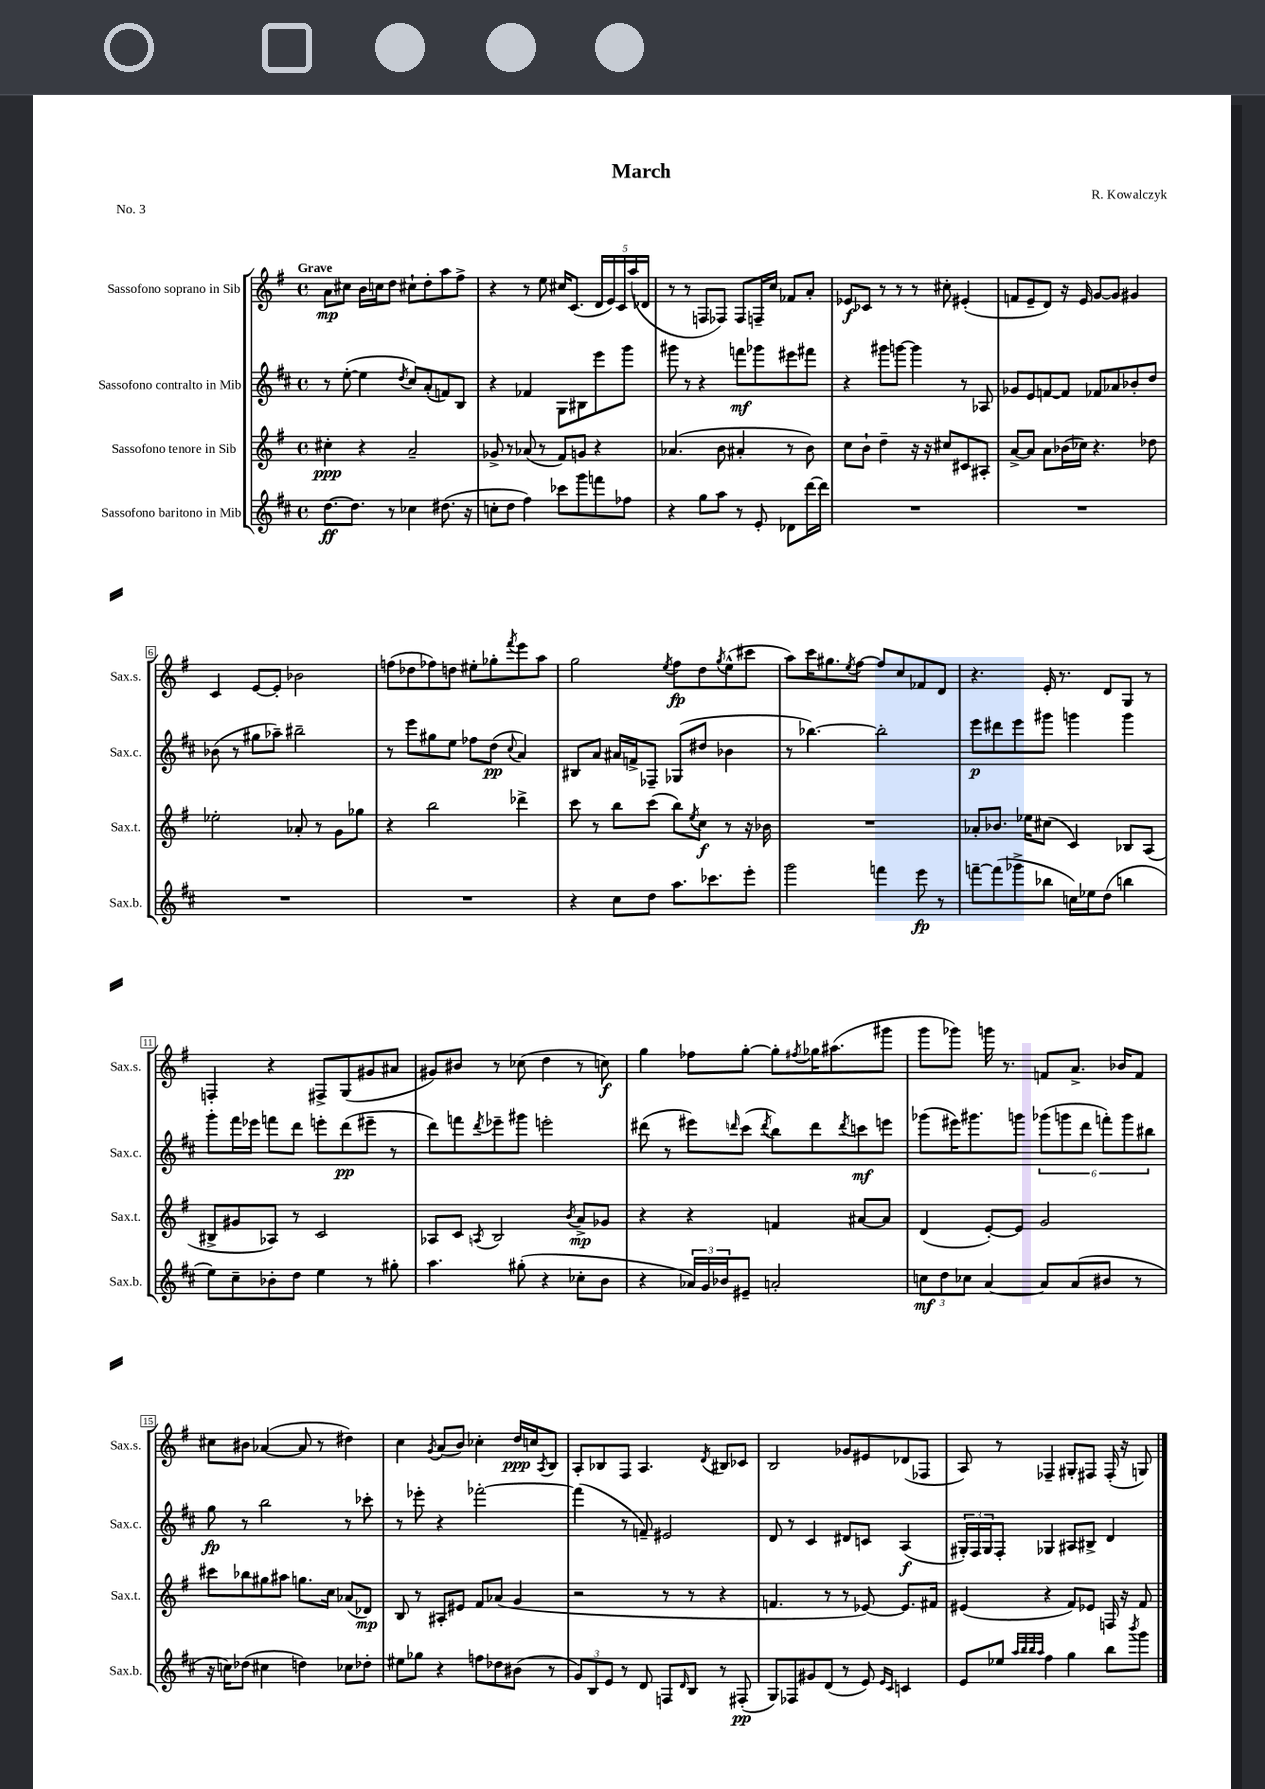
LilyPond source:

\header { title = "March" composer = "R. Kowalczyk" piece = "No. 3" }
<<
\new StaffGroup <<
\new Staff = "s0" \with { instrumentName = "Sassofono soprano in Sib" shortInstrumentName = "Sax.s." } {
    \clef treble \key g \major \defaultTimeSignature \time 4/4 \tempo "Grave"
    a'8\mp cis''8 b'16 c''16 d''8 cis''8-! d''8-. a''8 fis''8-> |
    r4 r8 e''8 cis''16 c'8.( \tuplet 5/4 { d'16 e'16) c'16 a''16( des'16 } |
    r8 r8 f8 fes8) fes8 f16-- c''16 fes'8 a'8-. |
    ees'8\f ces'8 r8 r8 r8 cis''8-. eis'4-.( |
    f'8 e'8-- d'8) r16 e'16 g'8~ g'8 gis'4 |
    c'4 e'8~ e'8-. bes'2 |
    f''8( des''8 fes''8) d''8 eis''8-. ges''8-. \acciaccatura { fis'''8 } e'''8 a''8 |
    g''2 \acciaccatura { e''8 } fis''8\fp d''8 \acciaccatura { g''8 } e''8-^( cis'''8 |
    a''8) c'''16 gis''8. \acciaccatura { e''8 } fis''8~ fis''8 c''8 fes'8 d'8 |
    r4. e'16-. r8. d'8 g8 r8 |
    f4-. r4 fis8-> g8( gis'8 ais'8 |
    gis'8) bis'8 r8 ces''8( d''4 r8 c''8\f) |
    g''4 fes''8 g''8~-. g''8-. \acciaccatura { fis''8 } ges''16 ais''8.( gis'''8 |
    g'''8 ges'''8) g'''16 r8. f'8 a'8.-> bes'16 f'8 |
    cis''8 bis'8 aes'4~( aes'8 r8 dis''4) |
    c''4 \acciaccatura { g'8 } a'8( b'8) ces''4-. d''16\ppp c''16 \acciaccatura { a8 } b8 |
    a8-. bes8 fis8 a4. \acciaccatura { d'8 } bis8 ces'8 |
    b2 ges'8 eis'8 des'8( fes8 |
    a8) r8 fes4-- gis8-. fis8 fis16-.( r16 g8) \bar "|." |
}
\new Staff = "s1" \with { instrumentName = "Sassofono contralto in Mib" shortInstrumentName = "Sax.c." } {
    \clef treble \key d \major \defaultTimeSignature \time 4/4
    r8 e''8~-.( e''4 \acciaccatura { d''8 } cis''8) a'8-.( f'8) b8 |
    r4 fes'4 g8 bis8 e'''8 g'''8 |
    gis'''8 r8 r4 f'''8\mf ges'''8 eis'''8 fis'''8 |
    r4 gis'''8 g'''8~ g'''4 r8 aes8 |
    ges'8 e'8 f'8~ f'8 fes'8 aes'8 bes'8-. d''8 |
    bes'8( r8 gis''8 aes''8--) bis''2-- |
    r8 e'''8 gis''8 e''8 fes''8 d''8\pp( \appoggiatura { cis''8 } a'4) |
    bis8 a'8 ais'16 f'16-> fes8-- ges8( dis''8 bes'4 |
    r8 bes''4.~) bes''2-. |
    e'''8\p dis'''8 e'''8 gis'''8 g'''4 g'''4 |
    g'''8-. fis'''16 ees'''16 f'''8 d'''8 e'''8-. d'''8\pp( eis'''8-- r8 |
    d'''8) f'''8 \acciaccatura { d'''8 } ees'''8-- gis'''8 e'''2-. |
    dis'''8( r8 eis'''8) \grace { d'''16 } cis'''8( \acciaccatura { d'''8 } b''8) d'''8 \acciaccatura { d'''8 } c'''8\mf e'''8 |
    ges'''8( eis'''16) gis'''8. g'''8 \tuplet 6/4 { ges'''8( g'''8 d'''8 f'''8-.) g'''8 bis''8 } |
    g''8\fp r8 b''2 r8 ces'''8-. |
    r8 ees'''8-. r4 fes'''2~-. |
    fes'''4( r8 f'8--) eis'2 |
    d'8 r8 cis'4 dis'8 c'8 a4\f( |
    \tuplet 3/2 { gis16-.) fis16 gis16 } fis8-. ges4 ais8 bis8-> d'4 \bar "|." |
}
\new Staff = "s2" \with { instrumentName = "Sassofono tenore in Sib" shortInstrumentName = "Sax.t." } {
    \clef treble \key g \major \defaultTimeSignature \time 4/4
    cis''4-.\ppp r4 a'2-- |
    ges'8-> r8 aes'8( r8 fis'8) g'8 r4 |
    aes'4.( b'8 ais'4-. r8 b'8) |
    c''8 b'8-! d''4-- r16 r16 cis''8 cis'8 ais8-. |
    a'8~-> a'8 a'8 bes'16( ces''16) r4. des''8 |
    ees''2-. aes'8-. r8 g'8 ges''8 |
    r4 b''2 des'''4-> |
    c'''8 r8 b''8 c'''8( b''8) \acciaccatura { e''8 } c''8\f r8 r16 bes'16 |
    R1 |
    aes'8-. bes'8. ees''16 cis''8( c'4) bes8 a8( |
    bis8-> gis'8 aes8) r8 c'2 |
    aes8 c'8 \acciaccatura { a8 } b2 \acciaccatura { b'8 } a'8->\mp ges'8 |
    r4 r4 f'4 ais'8~ ais'8 |
    d'4( e'8~-.) e'8 g'2 |
    cis'''8 bes''8 gis''8 ais''8 g''8. c''16 aes'8( des'8\mp) |
    b8 r8 ais8-. eis'8 fis'8 aes'8( g'4 |
    r2 r8 r8 r4 |
    f'4. r8 r8 ees'8~) ees'8. fis'16 |
    eis'4( r4 fis'8) ees'8 f16 r16 fis'8 \bar "|." |
}
\new Staff = "s3" \with { instrumentName = "Sassofono baritono in Mib" shortInstrumentName = "Sax.b." } {
    \clef treble \key d \major \defaultTimeSignature \time 4/4
    d''8.~\ff d''8. r8 ces''4 dis''8.( r16 |
    c''8-. d''8 fis''4) ces'''8 g'''8 f'''8 fes''8 |
    r4 g''8 a''8 r8 e'8-. des'8 d'''16~ d'''16 |
    R1 |
    R1 |
    R1 |
    R1 |
    r4 cis''8 d''8 a''8. ces'''8. e'''8-. |
    g'''2 f'''4 e'''8\fp r8 |
    f'''8~-- f'''8( ges'''8-> bes''8 c''16) ees''16 d''8( b''4 |
    e''8) cis''8-- bes'8-. d''8 e''4 r8 gis''8-. |
    a''4. gis''8-.( r4 ces''8-. b'8 |
    r4 \tuplet 3/2 { aes'16) g'16 bes'16 } eis'8-- a'2-. |
    \tuplet 3/2 { c''8\mf d''8 ces''8 } a'4~ a'8 a'8( bis'8 r8 |
    r16 c''16) des''8( cis''4 d''4) ces''8 des''8-. |
    eis''8 ges''8 r4 f''8 des''8 bis'8( r8 |
    \tuplet 3/2 { g'8) b8 e'8 } r8 d'8 f8 \grace { d'16 } b8 r8 fis8-.\pp( |
    g8) fes8 gis'8 d'8( r8 e'8) \grace { e'16 cis'16 } c'4 |
    e'8 ees''8 \grace { a''32 b''32 b''32 a''32 } fis''4 g''4 b''8 \acciaccatura { b'''8 } g'''8 \bar "|." |
}
>>
>>
\layout { \context { \Score \override BarNumber.stencil = #(make-stencil-boxer 0.1 0.3 ly:text-interface::print) } }
